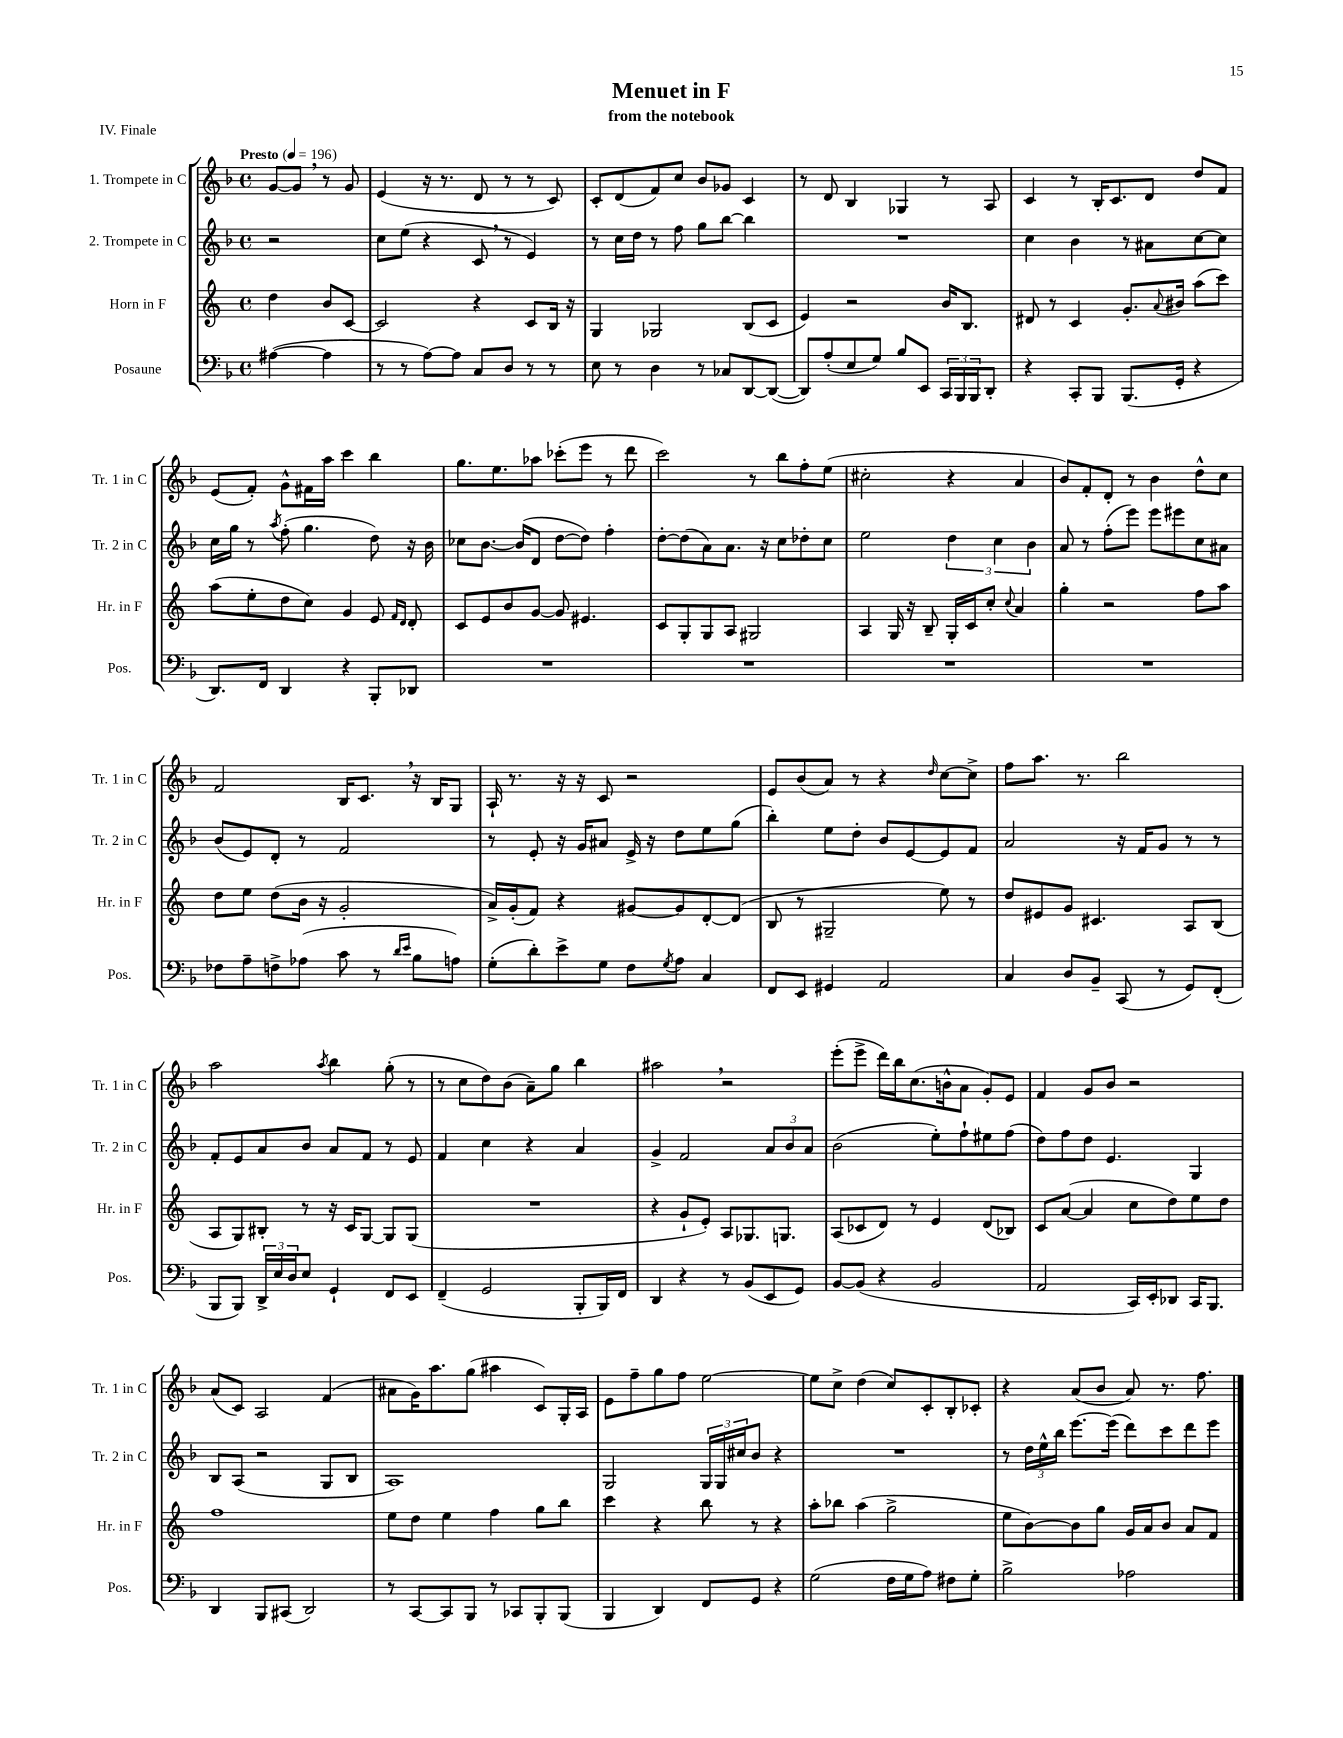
\header { title = "Menuet in F" subtitle = "from the notebook" piece = "IV. Finale" }
<<
\new StaffGroup <<
\new Staff = "s0" \with { instrumentName = "1. Trompete in C" shortInstrumentName = "Tr. 1 in C" } {
    \clef treble \key f \major \defaultTimeSignature \time 4/4 \partial 2 \tempo "Presto" 4 = 196
    g'8~ g'8 \breathe r8 g'8 |
    e'4( r16 r8. d'8 r8 r8 c'8) |
    c'8-. d'8( f'8) c''8 bes'8 ges'8 c'4 |
    r8 d'8 bes4 ges4 r8 a8 |
    c'4 r8 bes16-. c'8. d'8 d''8 f'8 |
    e'8( f'8-.) g'8-^ fis'16 a''16 c'''4 bes''4 |
    g''8. e''8. aes''8 ces'''8-.( e'''8 r8 d'''8 |
    c'''2) r8 bes''8 f''8-. e''8( |
    cis''2-. r4 a'4 |
    bes'8) f'8-. d'8-. r8 bes'4 d''8-^ c''8 |
    f'2 bes16 c'8. \breathe r16 bes16 g8 |
    a16-! r8. r16 r16 c'8 r2 |
    e'8 bes'8( a'8) r8 r4 \grace { d''16 } c''8~ c''8-> |
    f''8 a''8. r8. bes''2 |
    a''2 \acciaccatura { a''8 } bes''4 g''8-.( r8 |
    r8 c''8 d''8) bes'8( a'8--) g''8 bes''4 |
    ais''2 \breathe r2 |
    e'''8-.( e'''8-> d'''16) bes''16 c''8.( b'16-^ a'8 g'8-.) e'8 |
    f'4 g'8 bes'8 r2 |
    a'8( c'8) a2 f'4( |
    ais'8 g'16) a''8. g''8( ais''4 c'8) g16-. a16 |
    e'8 f''8-- g''8 f''8 e''2~ |
    e''8 c''8-> d''4( c''8) c'8-. bes8-. ces'8-. |
    r4 a'8( bes'8 a'8) r8. f''8. \bar "|." |
}
\new Staff = "s1" \with { instrumentName = "2. Trompete in C" shortInstrumentName = "Tr. 2 in C" } {
    \clef treble \key f \major \defaultTimeSignature \time 4/4 \partial 2
    r2 |
    c''8 e''8( r4 c'8 \breathe r8 e'4) |
    r8 c''16 d''16 r8 f''8 g''8 bes''8~ bes''4 |
    R1 |
    c''4 bes'4 r8 ais'8 c''8~ c''8 |
    c''16 g''16 r8 \acciaccatura { a''8 } f''8-.( g''4. d''8) r16 bes'16 |
    ces''8 bes'8.~ bes'16( d'8 d''8~ d''8) f''4-. |
    d''8~-. d''8( a'8) a'8. r16 c''8 des''8-. c''8 |
    e''2 \tuplet 3/2 { d''4 c''4 bes'4 } |
    a'8 r8 f''8-.( e'''8) e'''8 eis'''8 c''8 ais'8 |
    bes'8( e'8) d'8-. r8 f'2 |
    r8 e'8-. r16 g'16 ais'8 e'16-> r16 d''8 e''8 g''8( |
    bes''4-.) e''8 d''8-. bes'8 e'8~ e'8 f'8 |
    a'2 r16 f'16 g'8 r8 r8 |
    f'8-. e'8 a'8 bes'8 a'8 f'8 r8 e'8 |
    f'4 c''4 r4 a'4 |
    g'4-> f'2 \tuplet 3/2 { a'8 bes'8 a'8 } |
    bes'2( e''8-.) f''8-! eis''8 f''8( |
    d''8) f''8 d''8 e'4. g4 |
    bes8 a8( r2 g8 bes8 |
    a1) |
    g2 \tuplet 3/2 { g16 g16 cis''16 } bes'8 r4 |
    R1 |
    r8 \tuplet 3/2 { d''16 e''16-^ bes''16 } e'''8.~ e'''16( d'''8) c'''8 d'''8 e'''8 \bar "|." |
}
\new Staff = "s2" \with { instrumentName = "Horn in F" shortInstrumentName = "Hr. in F" } {
    \clef treble \key c \major \defaultTimeSignature \time 4/4 \partial 2
    d''4 b'8 c'8~ |
    c'2 r4 c'8 b16 r16 |
    g4 ges2 b8( c'8 |
    e'4) r2 b'16 b8. |
    dis'8 r8 c'4 g'8.-. \appoggiatura { a'8 } bis'16 a''8( c'''8) |
    a''8( e''8-. d''8 c''8) g'4 e'8 \grace { f'16 d'16 } d'8-. |
    c'8 e'8 b'8 g'8~ g'8 eis'4. |
    c'8 g8-. g8 a8 gis2 |
    a4 g16 r16 b8-- g16-. c'16 c''8-. \appoggiatura { c''8 } a'4 |
    g''4-. r2 f''8 a''8 |
    d''8 e''8 d''8( b'16 r16 g'2-. |
    a'16->) g'16-.( f'8) r4 gis'8~ gis'8 d'8~-. d'8( |
    b8 r8 gis2-- e''8) r8 |
    d''8 eis'8 g'8 cis'4. a8 b8( |
    a8 g8) bis8-. r8 r16 c'16 g8~ g8 g8( |
    R1 |
    r4 g'8-! e'8-.) a8 ges8. g8. |
    a8( ces'8 d'8) r8 e'4 d'8( bes8) |
    c'8 a'8~( a'4 c''8 d''8) e''8 d''8 |
    f''1 |
    e''8 d''8 e''4 f''4 g''8 b''8 |
    c'''4 r4 b''8 r8 r4 |
    a''8-. bes''8 a''4( g''2-> |
    e''8 b'8~) b'8 g''8 g'16 a'16 b'8 a'8 f'8 \bar "|." |
}
\new Staff = "s3" \with { instrumentName = "Posaune" shortInstrumentName = "Pos." } {
    \clef bass \key f \major \defaultTimeSignature \time 4/4 \partial 2
    ais4~( ais4 |
    r8 r8 a8~) a8 c8 d8 r8 r8 |
    e8 r8 d4 r8 ces8 d,8~ d,8~( |
    d,8) a8-.( e8 g8) bes8 e,8 \tuplet 3/2 { c,16 bes,,16 bes,,16 } d,8-. |
    r4 c,8-. bes,,8 bes,,8.( g,16-. r4 |
    d,8.) f,16 d,4 r4 bes,,8-. des,8 |
    R1 |
    R1 |
    R1 |
    R1 |
    fes8 a8-- f8-> aes8( c'8 r8 \grace { d'16 e'16 } bes8 a8) |
    g8-.( d'8-.) e'8-> g8 f8 \acciaccatura { g8 } a8 c4 |
    f,8 e,8 gis,4 a,2 |
    c4 d8 bes,8-- c,8( r8 g,8) f,8-.( |
    bes,,8 bes,,8) \tuplet 3/2 { d,16-> e16 d16 } e8 g,4-! f,8 e,8 |
    f,4--( g,2 bes,,8-. bes,,16) f,16 |
    d,4 r4 r8 bes,8( e,8 g,8) |
    bes,8~ bes,8( r4 bes,2 |
    a,2 c,16) e,16-. des,8 c,16 bes,,8. |
    d,4 bes,,8 cis,8( d,2) |
    r8 c,8~ c,8 bes,,8 r8 ces,8 bes,,8-. bes,,8( |
    bes,,4 d,4) f,8 g,8 r4 |
    g2( f16 g16 a8) fis8 g8-. |
    bes2-> aes2 \bar "|." |
}
>>
>>
\layout { \context { \Score \remove "Bar_number_engraver" } }
